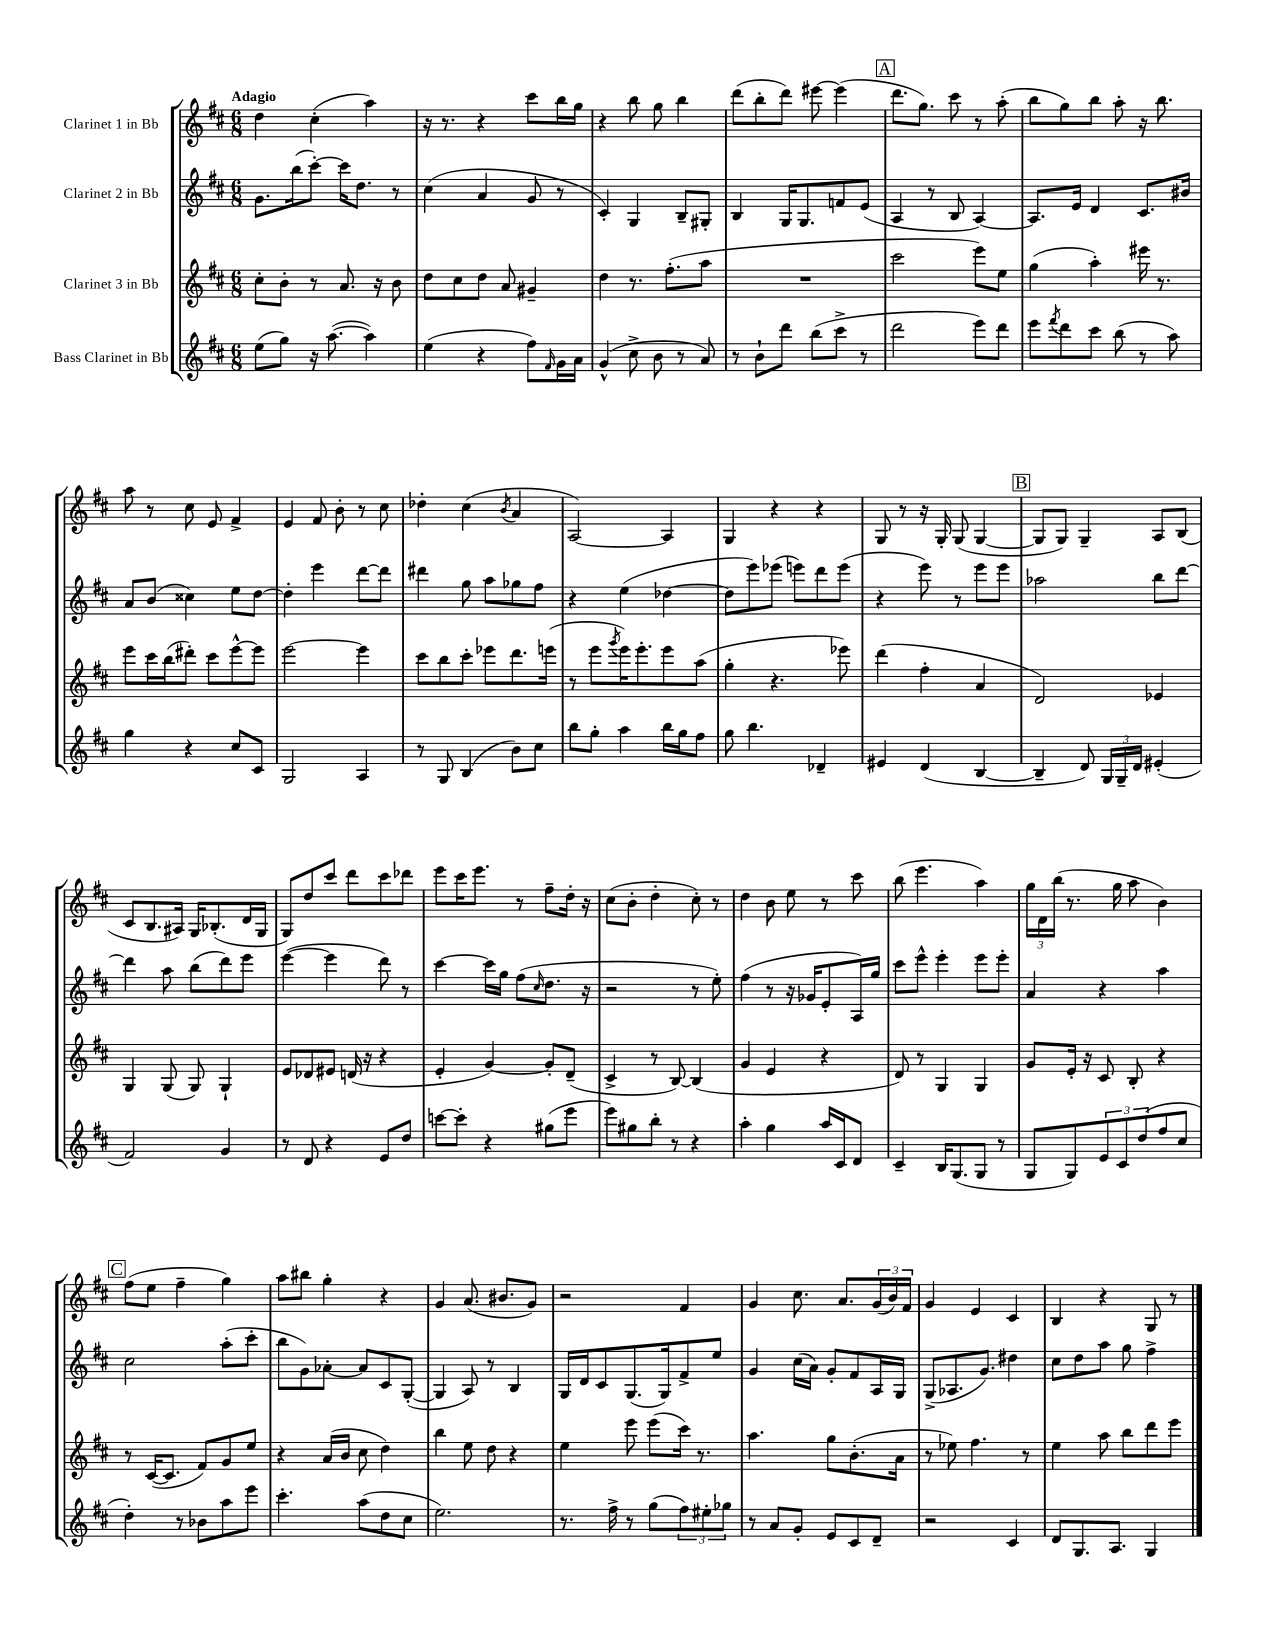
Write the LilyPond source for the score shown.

<<
\new StaffGroup <<
\new Staff = "s0" \with { instrumentName = "Clarinet 1 in Bb" } {
    \clef treble \key d \major \numericTimeSignature \time 6/8 \tempo "Adagio"
    d''4 cis''4-.( a''4) |
    r16 r8. r4 cis'''8 b''16 g''16 |
    r4 b''8 g''8 b''4 |
    d'''8( b''8-. d'''8) eis'''8~ eis'''4( |
    \mark \markup { \box "A" } d'''8. g''8.) cis'''8 r8 a''8-.( |
    b''8 g''8) b''8 a''8-. r16 b''8. |
    a''8 r8 cis''8 e'8 fis'4-> |
    e'4 fis'8 b'8-. r8 cis''8 |
    des''4-. cis''4( \acciaccatura { b'8 } a'4 |
    a2~) a4 |
    g4 r4 r4 |
    g8 r8 r16 g16-. g8( g4~ |
    \mark \markup { \box "B" } g8 g8) g4-- a8 b8( |
    cis'8 b8. ais16) g16 bes8.-.( d'16 g16 |
    g8) d''8 cis'''8 d'''8 cis'''8 des'''8 |
    e'''8 cis'''16 e'''8. r8 fis''8-- d''16-. r16 |
    cis''8( b'8-. d''4-. cis''8-.) r8 |
    d''4 b'8 e''8 r8 cis'''8 |
    b''8( e'''4. a''4) |
    \tuplet 3/2 { g''16 d'16 b''16( } r8. g''16 a''8 b'4) |
    \mark \markup { \box "C" } fis''8( e''8 fis''4-- g''4) |
    a''8 bis''8 g''4-. r4 |
    g'4 a'8.( bis'8. g'8) |
    r2 fis'4 |
    g'4 cis''8. a'8. \tuplet 3/2 { g'16( b'16) fis'16 } |
    g'4 e'4 cis'4 |
    b4 r4 g8 r8 \bar "|." |
}
\new Staff = "s1" \with { instrumentName = "Clarinet 2 in Bb" } {
    \clef treble \key d \major \numericTimeSignature \time 6/8
    g'8. b''16( cis'''8~-.) cis'''16 d''8. r8 |
    cis''4( a'4 g'8 r8 |
    cis'4-.) g4 b8-- gis8-. |
    b4 g16 g8. f'8 e'8( |
    \mark \markup { \box "A" } a4 r8 b8 a4~) |
    a8. e'16 d'4 cis'8. bis'16 |
    a'8 b'8( cisis''4) e''8 d''8~ |
    d''4-. e'''4 d'''8~ d'''8 |
    dis'''4 g''8 a''8 ges''8 fis''8 |
    r4 e''4( des''4~ |
    des''8 e'''8) ees'''8( e'''8) d'''8 e'''8( |
    r4 e'''8) r8 e'''8 e'''8 |
    \mark \markup { \box "B" } aes''2 b''8 d'''8~ |
    d'''4 a''8 b''8( d'''8) e'''8 |
    e'''4~( e'''4 d'''8) r8 |
    cis'''4~ cis'''16 g''16 fis''8( \grace { cis''16 } d''8. r16 |
    r2 r8 e''8-.) |
    fis''4( r8 r16 ges'16 e'8-. a16) g''16 |
    cis'''8 e'''8-^ e'''4-. e'''8 e'''8-. |
    a'4 r4 a''4 |
    \mark \markup { \box "C" } cis''2 a''8-.( cis'''8-. |
    b''8 g'8) aes'8~-. aes'8 cis'8 g8~-.( |
    g4 a8) r8 b4 |
    g16 d'16 cis'8 g8.( g16) fis'8-> e''8 |
    g'4 cis''16( a'16) g'8-. fis'8 a16 g16 |
    g8->( aes8. g'8.) dis''4 |
    cis''8 d''8 a''8 g''8 fis''4-> \bar "|." |
}
\new Staff = "s2" \with { instrumentName = "Clarinet 3 in Bb" } {
    \clef treble \key d \major \numericTimeSignature \time 6/8
    cis''8-. b'8-. r8 a'8. r16 b'8 |
    d''8 cis''8 d''8 a'8 gis'4-- |
    d''4 r8. fis''8.-.( a''8 |
    R2. |
    \mark \markup { \box "A" } cis'''2 e'''8) e''8 |
    g''4( a''4-.) eis'''16 r8. |
    e'''8 cis'''16 b''16( dis'''8-.) cis'''8 e'''8~-^ e'''8 |
    e'''2~ e'''4 |
    cis'''8 b''8 cis'''8-. ees'''8 d'''8. e'''16( |
    r8 e'''8 \acciaccatura { g'''8 } e'''16) e'''8.-. e'''8 a''8( |
    g''4-. r4. ees'''8) |
    d'''4( fis''4-. a'4 |
    \mark \markup { \box "B" } d'2) ees'4 |
    g4 g8( g8) g4-! |
    e'8 des'8 eis'8 d'16( r16 r4 |
    e'4-. g'4~) g'8-. d'8--( |
    cis'4-> r8 b8~) b4( |
    g'4 e'4 r4 |
    d'8) r8 g4 g4 |
    g'8 e'16-. r16 cis'8 b8-. r4 |
    \mark \markup { \box "C" } r8 cis'16~( cis'8. fis'8) g'8 e''8 |
    r4 a'16( b'16 cis''8 d''4) |
    b''4 e''8 d''8 r4 |
    e''4 e'''8 e'''8( cis'''16) r8. |
    a''4. g''8 b'8.-.( a'16 |
    r8 ees''8) fis''4. r8 |
    e''4 a''8 b''8 d'''8 e'''8 \bar "|." |
}
\new Staff = "s3" \with { instrumentName = "Bass Clarinet in Bb" } {
    \clef treble \key d \major \numericTimeSignature \time 6/8
    e''8( g''8) r16 a''8.~( a''4) |
    e''4( r4 fis''8) \grace { fis'16 } g'16 a'16 |
    g'4-^( cis''8-> b'8 r8 a'8) |
    r8 b'8-! d'''8 b''8( cis'''8-> r8 |
    \mark \markup { \box "A" } d'''2 e'''8) d'''8 |
    e'''8 \acciaccatura { fis'''8 } d'''8 cis'''8 b''8( r8 a''8) |
    g''4 r4 cis''8 cis'8 |
    g2 a4 |
    r8 g8 b4( b'8) cis''8 |
    b''8 g''8-. a''4 b''16 g''16 fis''8 |
    g''8 b''4. des'4-- |
    eis'4 d'4( b4~ |
    \mark \markup { \box "B" } b4-- d'8) \tuplet 3/2 { g16 g16-- d'16 } eis'4-.( |
    fis'2) g'4 |
    r8 d'8 r4 e'8 d''8 |
    c'''8~ c'''8-. r4 gis''8( e'''8 |
    e'''8) gis''8 b''8-. r8 r4 |
    a''4-. g''4 a''16 cis'16 d'8 |
    cis'4-- b16 g8.( g8 r8 |
    g8 g8) \tuplet 3/2 { e'8 cis'8 d''8( } fis''8 cis''8 |
    \mark \markup { \box "C" } d''4-.) r8 bes'8 a''8 e'''8 |
    cis'''4.-. a''8( d''8 cis''8 |
    e''2.) |
    r8. fis''16-> r8 g''8( \tuplet 3/2 { fis''8) eis''8-. ges''8 } |
    r8 a'8 g'8-. e'8 cis'8 d'8-- |
    r2 cis'4 |
    d'8 g8. a8. g4 \bar "|." |
}
>>
>>
\layout { \context { \Score \remove "Bar_number_engraver" } }
